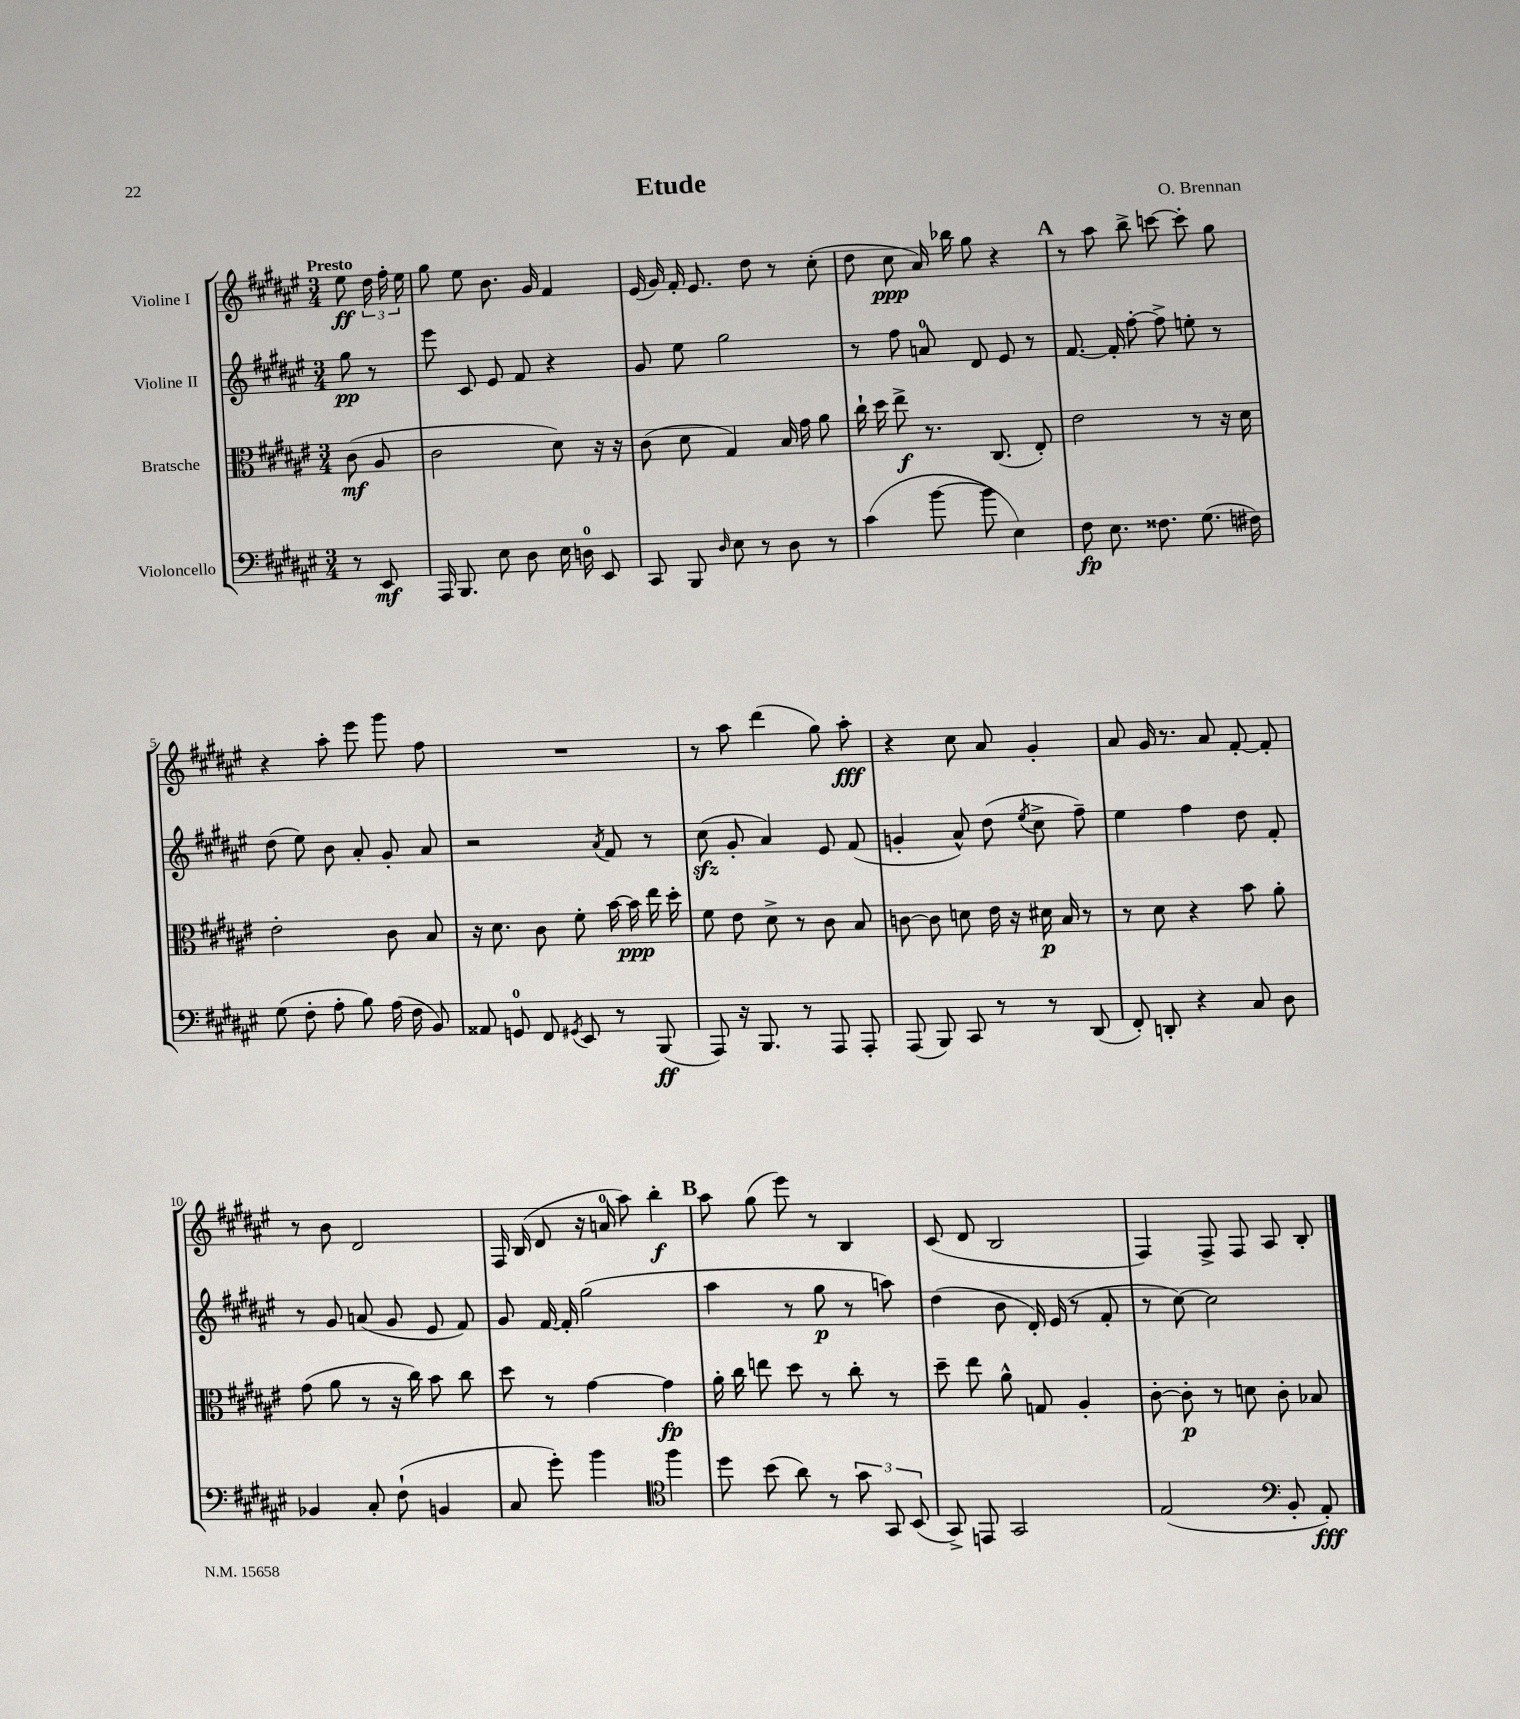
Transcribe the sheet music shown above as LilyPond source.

\header { title = "Etude" composer = "O. Brennan" }
<<
\new StaffGroup <<
\new Staff = "s0" \with { instrumentName = "Violine I" } {
    \clef treble \key fis \major \numericTimeSignature \time 3/4 \partial 4 \tempo "Presto"
    \autoBeamOff eis''8\ff \tuplet 3/2 { dis''16 fis''16-. eis''16 } |
    gis''8 eis''8 b'8. gis'16 fis'4 |
    eis'16( gis'16) fis'16-. eis'8. dis''8 r8 cis''8-.( |
    dis''8 cis''8\ppp ais'16) bes''16 gis''8 r4 |
    \mark \markup { \bold "A" } r8 ais''8 b''8-> c'''8~ c'''8-. gis''8 |
    r4 ais''8-. eis'''8 gis'''8 fis''8 |
    R2. |
    r8 ais''8 dis'''4( gis''8) ais''8-.\fff |
    r4 cis''8 ais'8 gis'4-. |
    ais'8 gis'16 r8. ais'8 fis'8~-. fis'8-. |
    r8 b'8 dis'2 |
    fis16 b16( dis'8 r16 a'16-0 ais''8) b''4-.\f |
    \mark \markup { \bold "B" } ais''8 gis''8( eis'''8) r8 b4 |
    cis'8( dis'8 b2 |
    fis4) fis8-> fis8 ais8 b8-. \bar "|." |
}
\new Staff = "s1" \with { instrumentName = "Violine II" } {
    \clef treble \key fis \major \numericTimeSignature \time 3/4 \partial 4
    \autoBeamOff gis''8\pp r8 |
    eis'''8 cis'8 eis'8 fis'8 r4 |
    gis'8 eis''8 gis''2 |
    r8 fis''8 a'8-0 dis'8 eis'8 r8 |
    \mark \markup { \bold "A" } fis'8.~ fis'16-. fis''8~-. fis''8-> e''8-. r8 |
    dis''8( eis''8) b'8 ais'8-. gis'8-. ais'8 |
    r2 \acciaccatura { ais'8 } fis'8 r8 |
    cis''8\sfz( gis'8-. ais'4) eis'8 fis'8( |
    g'4-. ais'8-^) dis''8( \acciaccatura { eis''8 } cis''8-> fis''8--) |
    eis''4 fis''4 dis''8 fis'8-. |
    r8 gis'8 a'8( gis'8 eis'8 fis'8) |
    gis'8 fis'16~ fis'16-. gis''2( |
    \mark \markup { \bold "B" } ais''4 r8 gis''8\p r8 a''8) |
    dis''4( b'8 dis'16-.) eis'16( r8 fis'8-. |
    r8 cis''8~) cis''2 \bar "|." |
}
\new Staff = "s2" \with { instrumentName = "Bratsche" } {
    \clef alto \key fis \major \numericTimeSignature \time 3/4 \partial 4
    \autoBeamOff cis'8\mf( ais8 |
    cis'2 dis'8) r16 r16 |
    cis'8( dis'8 gis4) b16 gis'16 ais'8 |
    cis''16-! dis''16 eis''8->\f r8. cis8.( eis8-.) |
    \mark \markup { \bold "A" } eis'2 r8 r16 dis'16 |
    eis'2-. cis'8 b8 |
    r16 dis'8. cis'8 fis'8-. b'16~ b'16\ppp eis''16 dis''16-. |
    fis'8 eis'8 dis'8-> r8 cis'8 b8 |
    c'8~ c'8 d'8 eis'16 r16 dis'16\p b16 r8 |
    r8 dis'8 r4 b'8 ais'8-. |
    gis'8( ais'8 r8 r16 cis''16) b'8 cis''8 |
    dis''8 r8 gis'4~ gis'4\fp |
    \mark \markup { \bold "B" } ais'16-. cis''16 e''8 dis''8 r8 cis''8-. r8 |
    dis''8-- eis''8 ais'8-^ g8 ais4-. |
    cis'8~-. cis'8-.\p r8 d'8 cis'8-. bes8 \bar "|." |
}
\new Staff = "s3" \with { instrumentName = "Violoncello" } {
    \clef bass \key fis \major \numericTimeSignature \time 3/4 \partial 4
    \autoBeamOff r8 eis,8\mf |
    ais,,16 b,,8. eis8 dis8 eis16 d16-0 eis,8 |
    cis,8 b,,8 \grace { dis16 } eis8 r8 dis8 r8 |
    cis'4( b'8~ b'8 eis4) |
    \mark \markup { \bold "A" } fis8\fp eis8. fisis8. gis8.( fis16) |
    gis8( fis8-. ais8-. b8) ais16( fis16 b,8) |
    aisis,8 g,8-0 fis,8 \acciaccatura { gis,8 } eis,8 r8 b,,8\ff( |
    ais,,8) r16 b,,8. r8 ais,,8 ais,,8-. |
    ais,,8( b,,8) cis,8 r8 r8 dis,8( |
    fis,8-.) d,8-. r4 cis8 dis8 |
    bes,4 cis8-. fis8-!( b,4 |
    cis8 gis'8-.) b'4 \clef tenor fis''4 |
    \mark \markup { \bold "B" } dis''8 b'8( ais'8) r8 \tuplet 3/2 { gis'8 gis,8 b,8( } |
    gis,8->) e,8 gis,2 |
    eis2( \clef bass b,8-. ais,8-.\fff) \bar "|." |
}
>>
>>
